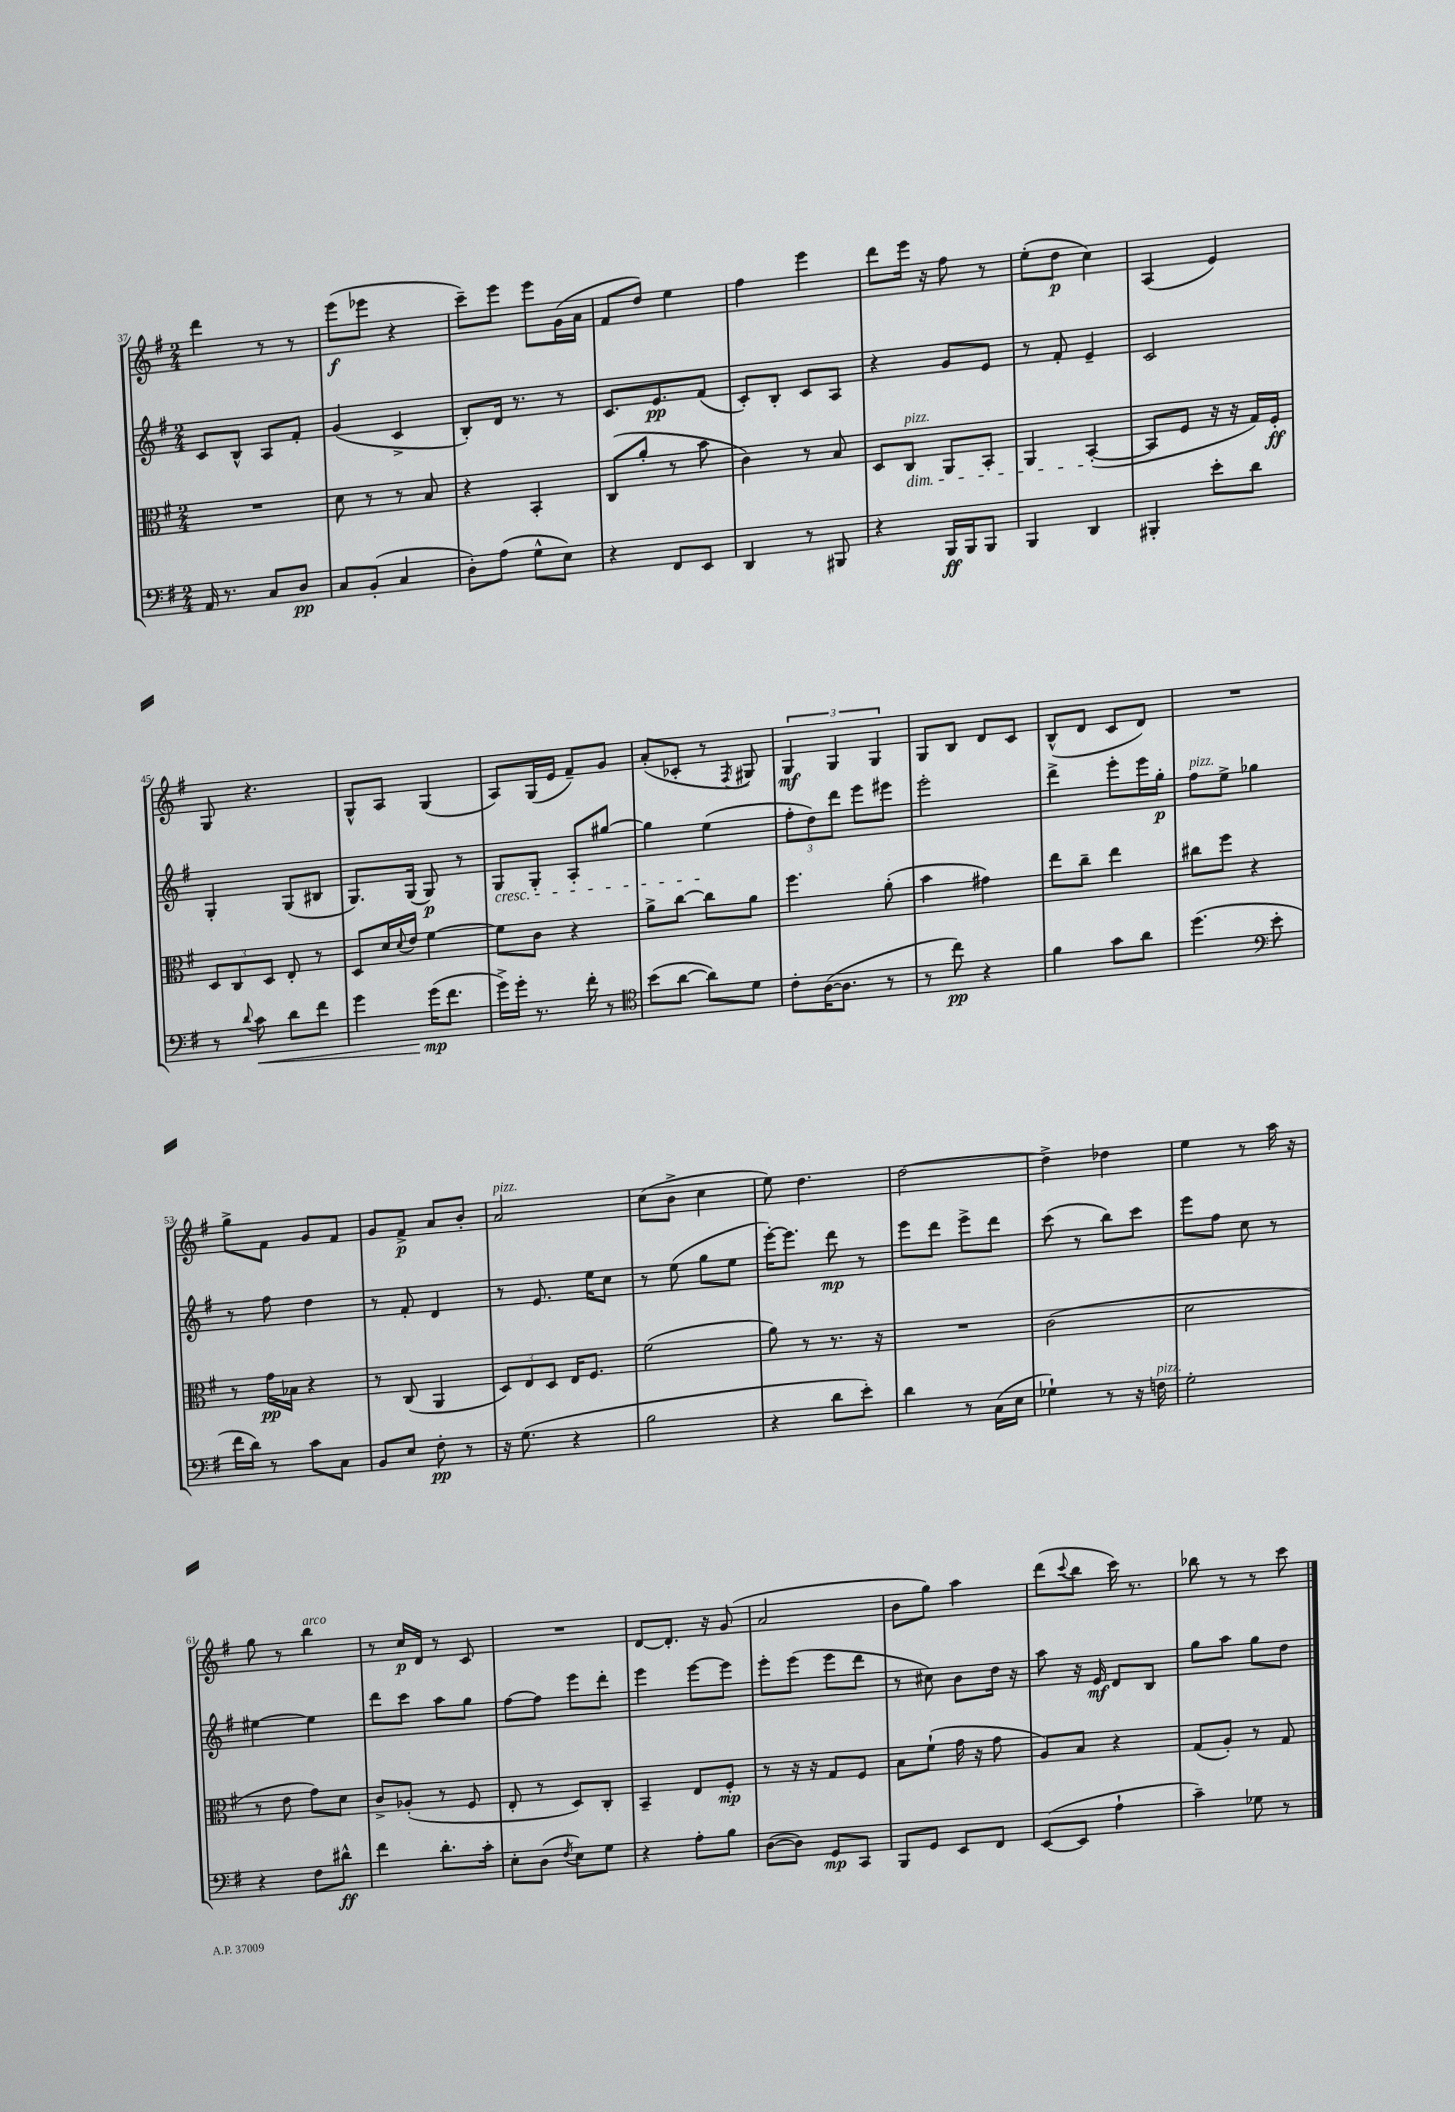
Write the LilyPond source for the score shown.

<<
\new StaffGroup <<
\new Staff = "s0" {
    \clef treble \key g \major \numericTimeSignature \time 2/4
    d'''4 r8 r8 |
    e'''8\f( ees'''8 r4 |
    c'''8--) e'''8 e'''8 g'16( a'16 |
    fis'8 d''8) e''4 |
    fis''4 e'''4 |
    d'''8 e'''16 r16 fis''8 r8 |
    e''8-.( d''8\p c''4) |
    a4( e'4) |
    g8 r4. |
    g8-^ a8 g4( |
    a8) g16( e'16 fis'8--) g'8 |
    a'8-.( ces'8-. r8 \acciaccatura { fis8 } gis8) |
    \tuplet 3/2 { g4\mf g4 g4 } |
    g8 b8 d'8 c'8 |
    b8-^( d'8 c'8 d'8) |
    R2 |
    g''8-> fis'8 g'8 fis'8 |
    g'8 fis'8->\p a'8 b'8-. |
    a'2^\markup { \italic "pizz." } |
    c''8( b'8-> c''4 |
    e''8) d''4. |
    d''2~ |
    d''4-> des''4 |
    e''4 r8 a''16 r16 |
    g''8 r8 b''4^\markup { \italic "arco" } |
    r8 c''16\p d'16 r8 c'8 |
    R2 |
    d'8~ d'8.-. r16 g'8( |
    a'2 |
    b'8 g''8) a''4 |
    d'''8( \appoggiatura { c'''8 } b''8 c'''16) r8. |
    bes''8 r8 r8 c'''8 \bar "|." |
}
\new Staff = "s1" {
    \clef treble \key g \major \numericTimeSignature \time 2/4
    c'8 b8-^ a8 fis'8-. |
    g'4( c'4-> |
    b8-.) d'16 r8. r8 |
    c'8. e'8.\pp fis'8( |
    c'8-.) b8-. c'8 a8 |
    r4 g'8 e'8 |
    r8 fis'8-. e'4-- |
    c'2 |
    g4-. g8( bis8 |
    g8.) g16( g8\p) r8 |
    g8\cresc g8-. a8-. gis''8~ |
    gis''4 e''4\!( |
    \tuplet 3/2 { fis''8-. d''8) d'''8 } e'''8 eis'''8 |
    e'''2-. |
    d'''4-> e'''8-. e'''16 g''16-.\p |
    fis''8^\markup { \italic "pizz." } e''8-> ges''4 |
    r8 fis''8 d''4 |
    r8 fis'8-. d'4 |
    r8 e'8. e''16 c''8 |
    r8 e''8( g''8 e''8 |
    e'''16~-.) e'''8. d'''8\mp r8 |
    e'''8 d'''8 e'''8-> d'''8 |
    c'''8( r8 b''8) c'''8 |
    e'''8 fis''8 c''8 r8 |
    eis''4~ eis''4 |
    d'''8 c'''8 a''8 g''8 |
    fis''8~ fis''8 e'''8 d'''8-. |
    e'''4 e'''8~ e'''8 |
    e'''8-. e'''8( e'''8 d'''8 |
    r8 cis''8) b'8 d''16 r16 |
    a''8 r16 e'16\mf d'8 b8 |
    g''8 a''8 g''8 d''8 \bar "|." |
}
\new Staff = "s2" {
    \clef alto \key g \major \numericTimeSignature \time 2/4
    R2 |
    d'8 r8 r8 b8 |
    r4 b,4-. |
    c8( a'8-. r8 b'8 |
    c'4) r8 b8 |
    d8 c8\dim^\markup { \italic "pizz." } a,8 b,8-. |
    a,4 b,4~-.\!( |
    b,8 fis8 r16 r16 g16) fis16-.\ff |
    \tuplet 3/2 { d8 c8 d8 } e8-. r8 |
    d8 d'16 \appoggiatura { d'8 } e'16 fis'4~ |
    fis'8 c'8 r4 |
    a'8-> c''8~ c''8 a'8 |
    fis''4. a'8-.( |
    b'4 gis'4) |
    e''8 c''8-- e''4 |
    cis''8 fis''8 r4 |
    r8 g'16\pp bes16 r4 |
    r8 c8( a,4 |
    \tuplet 3/2 { d8) e8 d8 } e16 fis8. |
    fis'2( |
    a'8) r8 r8. r16 |
    R2 |
    c'2( |
    d'2 |
    r8 e'8 g'8) d'8 |
    c'8-> aes8-.( r8 fis8 |
    e8-. r8 d8) c8-. |
    b,4-- e8 fis8-.\mp |
    r8 r16 r16 g8 fis8 |
    b8 fis'8-!( g'16 r16 g'8 |
    a8) b8 r4 |
    g8( a8-.) r8 g8 \bar "|." |
}
\new Staff = "s3" {
    \clef bass \key g \major \numericTimeSignature \time 2/4
    a,16 r8. c8 d8\pp |
    c8 b,8-.( c4 |
    d8-.) a8( g8-^ e8) |
    r4 fis,8 e,8 |
    d,4 r8 bis,,8 |
    r4 b,,16\ff b,,16 b,,8 |
    b,,4 d,4 |
    bis,,4-. e'8-. d'8 |
    r8 \appoggiatura { d'8 } c'8\< d'8 fis'8 |
    g'4 g'16\mp\!( fis'8. |
    g'16->) g'16-. r8. fis'16-. r8 |
    \clef tenor b'8( a'8~ a'8) d'8 |
    c'8-. a16~( a8. r8 |
    r8 c''8\pp) r4 |
    fis'4 g'8 a'8 |
    d''4.( \clef bass e'8-. |
    fis'16 d'16) r8 c'8 c8 |
    b,8 e8 fis8-.\pp r8 |
    r16 g8.( r4 |
    b2 |
    r4 d'8 e'8-.) |
    d'4 r8 c16( e16 |
    ges4-!) r8 r16 f16^\markup { \italic "pizz." } |
    g2-. |
    r4 fis8 dis'8-^\ff |
    fis'4 d'8.-. c'16-. |
    e8-. d8( \acciaccatura { fis8 } e8) g8 |
    r4 a8-. b8 |
    d8~( d8) g,8\mp c,8 |
    b,,8 g,8 e,8 fis,8 |
    e,8~( e,8 a4-! |
    c'4--) ges8 r8 \bar "|." |
}
>>
>>
\layout { \context { \Score currentBarNumber = #37 } }
